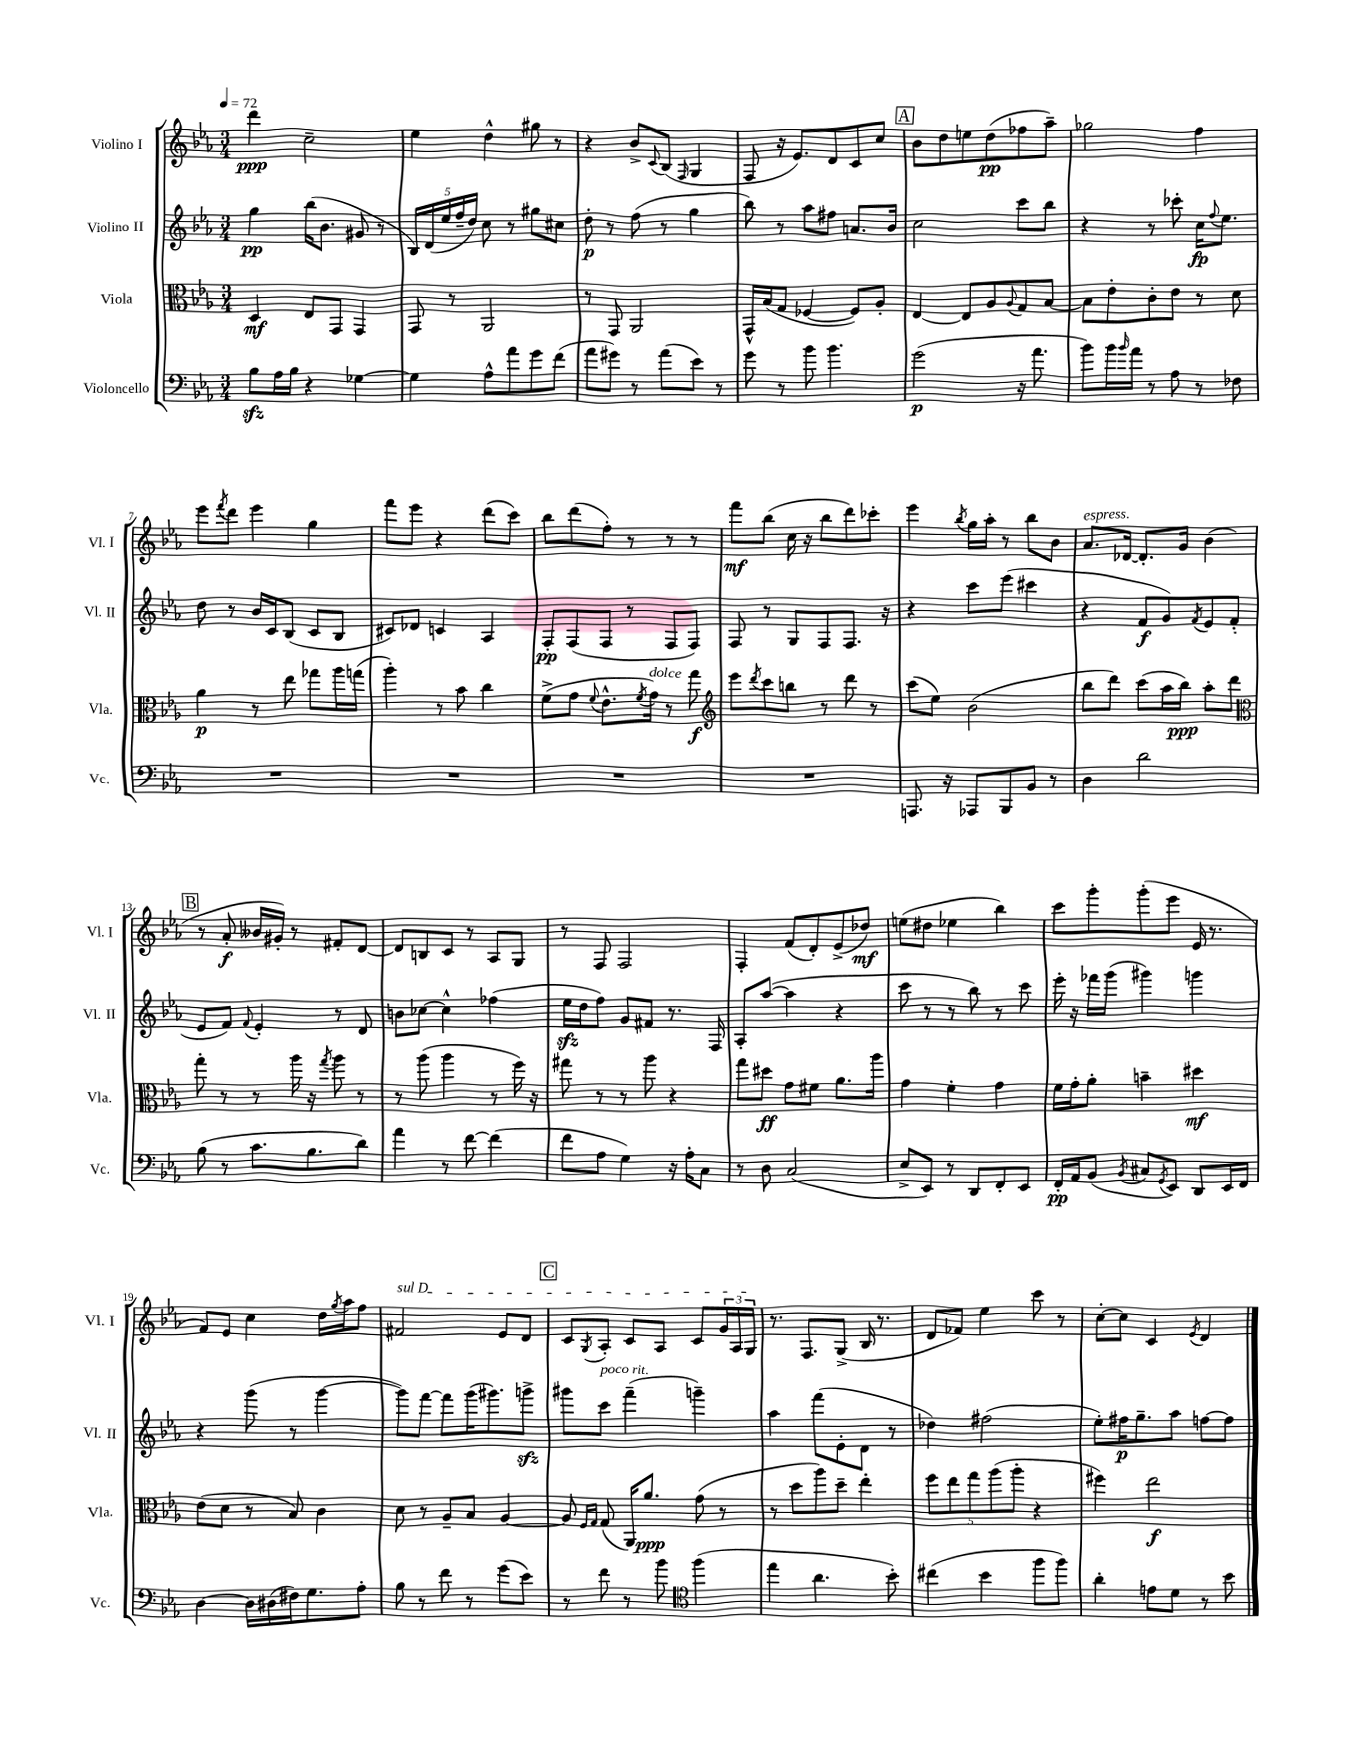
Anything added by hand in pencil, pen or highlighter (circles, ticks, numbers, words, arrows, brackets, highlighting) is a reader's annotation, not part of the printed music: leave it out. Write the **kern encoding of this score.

**kern	**kern	**kern	**kern
*staff4	*staff3	*staff2	*staff1
*clefF4	*clefC3	*clefG2	*clefG2
*k[b-e-a-]	*k[b-e-a-]	*k[b-e-a-]	*k[b-e-a-]
*M3/4	*M3/4	*M3/4	*M3/4
*MM72	*MM72	*MM72	*MM72
8B-	4D	4gg	4ddd
16A-	.	.	.
16B-	.	.	.
4r	8E-	(16bb-	2cc~
.	.	8.b-	.
.	8GG	.	.
[4G-	4GG	8g#	.
.	.	8r	.
=	=	=	=
4G-]	8GG	20B-)	4ee-
.	.	(20d	.
.	.	20ee-	.
.	8r	.	.
.	.	20ff~	.
.	.	20dd)	.
8A-^^	2AA-	8cc	4dd^^
8a-	.	8r	.
8g	.	8gg#	8gg#
(8f	.	8cc#	8r
=	=	=	=
8a-	8r	8dd'	4r
8g#)	8GG	8r	.
8r	2AA-	(8ff	8b-^
.	.	.	8qqc
(8a-	.	8r	(8B-
.	.	.	16qqF
8e-)	.	4gg	4G
8r	.	.	.
=	=	=	=
8g	16GG^^	8bb-)	8F
.	(16B-	.	.
8r	8G	8r	16r
.	.	.	8.e-)
8b-	[4F-	8aa-	.
4.b-	.	8ff#	8d
.	8F-])	8.a	8c
.	8A-'	.	8cc
.	.	16b-	.
=	=	=	=
(2g	[4E-	2cc	8b-
.	.	.	8dd
.	8E-]	.	8ee
.	8A-	.	(8dd
.	8qqA-	.	.
16r	8G	8ccc	8ff-
8.a-	.	.	.
.	[8B-	8bb-	8aa-~)
=	=	=	=
8b-)	8B-]	4r	2gg-
16b-	8e-'	.	.
16qqb-	.	.	.
16a-	.	.	.
8r	8c'	8r	.
8A-	8e-	8ccc-'	.
8r	8r	16cc	4ff
.	.	8qqff	.
.	.	8.ee-	.
8F-	8d	.	.
=	=	=	=
2.r	4a-	8dd	8eee-
.	.	.	8qfff
.	.	8r	8ddd
.	8r	16b-	4eee-
.	.	16c	.
.	8ee-	(8B-	.
.	8gg-	8c	4gg
.	16aa-	8B-	.
.	(16gg	.	.
=	=	=	=
2.r	4aa-')	8c#)	8fff
.	.	8d-	8eee-
.	8r	4c	4r
.	8b-	.	.
.	4cc	4A-	(8ddd
.	.	.	8ccc)
=	=	=	=
2.r	(8f^	8F'	8bb-
.	8g	(8F	(8ddd
.	8qqf	.	.
.	8.e-^^	8F	8ff')
.	.	8r	8r
.	8qf	.	.
.	16g)	.	.
.	8r	8F	8r
.	8gg	8F)	8r
=	=	=	=
*	*clefG2	*	*
2.r	8eee-	8F	8fff
.	8qddd	.	.
.	8ccc	8r	(8bb-
.	8bb	8G	16cc
.	.	.	16r
.	8r	8F	8bb-
.	8ddd	8.F	8ddd)
.	8r	.	8ccc-'
.	.	16r	.
=	=	=	=
8.AAA	(8ccc	4r	4eee-
.	8ee-)	.	.
16r	.	.	.
.	.	.	8qbb-
8AAA-	(2b-	8ccc	16gg
.	.	.	16aa-'
8BBB-	.	(8eee-	8r
8BB-	.	4ccc#	8bb-
8r	.	.	8b-
=	=	=	=
4D	8bb-	4r	8.a-
.	8ddd)	.	.
.	.	.	[16d-
2d	(8ccc	8f	8.d-']
.	16aa-	8g)	.
.	16bb-)	.	16g
.	.	8qf	.
.	8aa-'	8e-	(4b-
.	8ddd	(8f'	.
=	=	=	=
*	*clefC3	*	*
(8B-	8gg'	8e-	8r
8r	8r	8f)	8a-'
.	.	8qqf	.
8.c	8r	4e-'	16b--
.	.	.	16g#')
.	16aa-	.	8r
8.B-	16r	.	.
.	8qgg	.	.
.	8aa-	8r	8f#'
8d)	8r	8d	[8d
=	=	=	=
4a-	8r	8b	8d]
.	(8aa-	[8cc-	8B
8r	4aa-	4cc-^^]	8c
[8f	.	.	8r
(4f]	8r	(4ff-	8A-
.	16ff)	.	8G
.	16r	.	.
=	=	=	=
8f	8gg#	16ee-	8r
.	.	16dd	.
8A-	8r	8ff)	8F
4G)	8r	8g	2F
.	8aa-	8f#	.
16r	4r	8.r	.
16A-'	.	.	.
8C	.	.	.
.	.	16F	.
=	=	=	=
8r	8gg	8A-'	4F'
8D	8dd#	([8aa-	.
(2C	8g	4aa-]	(8f
.	8f#	.	8d')
.	8.a-	4r	(8e-^
.	.	.	8dd-)
.	16aa-	.	.
=	=	=	=
8E-^	4g	8ccc	(8ee
8EE-)	.	8r	8dd#
8r	4f'	8r	4ee-
8DD	.	8bb-)	.
8FF'	4g	8r	4bb-)
8EE-	.	8ccc	.
=	=	=	=
16FF'	16f	16eee-'	8ccc
16AA-	16g'	16r	.
(8BB-	8a-'	16fff-	8ggg'
.	.	(16ggg	.
8qBB-	.	.	.
8C#	4b~	4ggg#)	(8ggg'
8qGG	.	.	.
8EE-)	.	.	8eee-
8DD	4dd#	4ggg	16e-
.	.	.	8.r
16EE-	.	.	.
16FF	.	.	.
=	=	=	=
[4D	(8e-	4r	8f)
.	8d	.	8e-
16D]	8r	(8ggg	4cc
(16D#	.	.	.
16F#)	8B-)	8r	.
8.G	.	.	.
.	4c	[4ggg	16dd
.	.	.	8qgg
.	.	.	16aa-
8A-'	.	.	8ff
=	=	=	=
8B-	8d	8ggg])	2f#
8r	8r	[8fff	.
8f	8A-~	8fff]	.
8r	8B-	(16ggg	.
.	.	8.ggg#)	.
(8g	[4A-	.	8e-
8e-)	.	8ggg^	8d
=	=	=	=
8r	8A-]	8ggg#	8c
.	16qqF	.	.
.	16qqG	.	8qG
8f	(8G	8ccc	8A-'
8r	16AA-)	(4fff~	8c
.	8.a-	.	.
8b-	.	.	8A-
*clefC4	*	*	*
(4ff	(8g	4ggg~)	8c
.	8r	.	24g
.	.	.	24A-
.	.	.	24G
=	=	=	=
4ee-	8r	4aa-	8.r
.	8dd	.	.
.	.	.	8.F
4.a-	8aa-)	(8fff	.
.	8dd~	8e-'	(8G^
.	4ee-'	8d	16B-
.	.	.	8.r
8b-')	.	8r	.
=	=	=	=
(4cc#	10ff	4dd-)	8d
.	10ee-	.	.
.	.	.	8f-)
.	10gg	.	.
4b-	.	(2ff#	4ee-
.	(10aa-	.	.
.	10aa-'	.	.
8ff	4r	.	8ccc
8ff)	.	.	8r
=	=	=	=
4a-'	4ff#)	8ee-')	[8cc'
.	.	16ff#	8cc]
.	.	8.gg~	.
8e	2ee-	.	4c
8d	.	8aa-	.
.	.	.	8qe-
8r	.	[8ff	4d
8b-	.	8ff]	.
==	==	==	==
*-	*-	*-	*-
